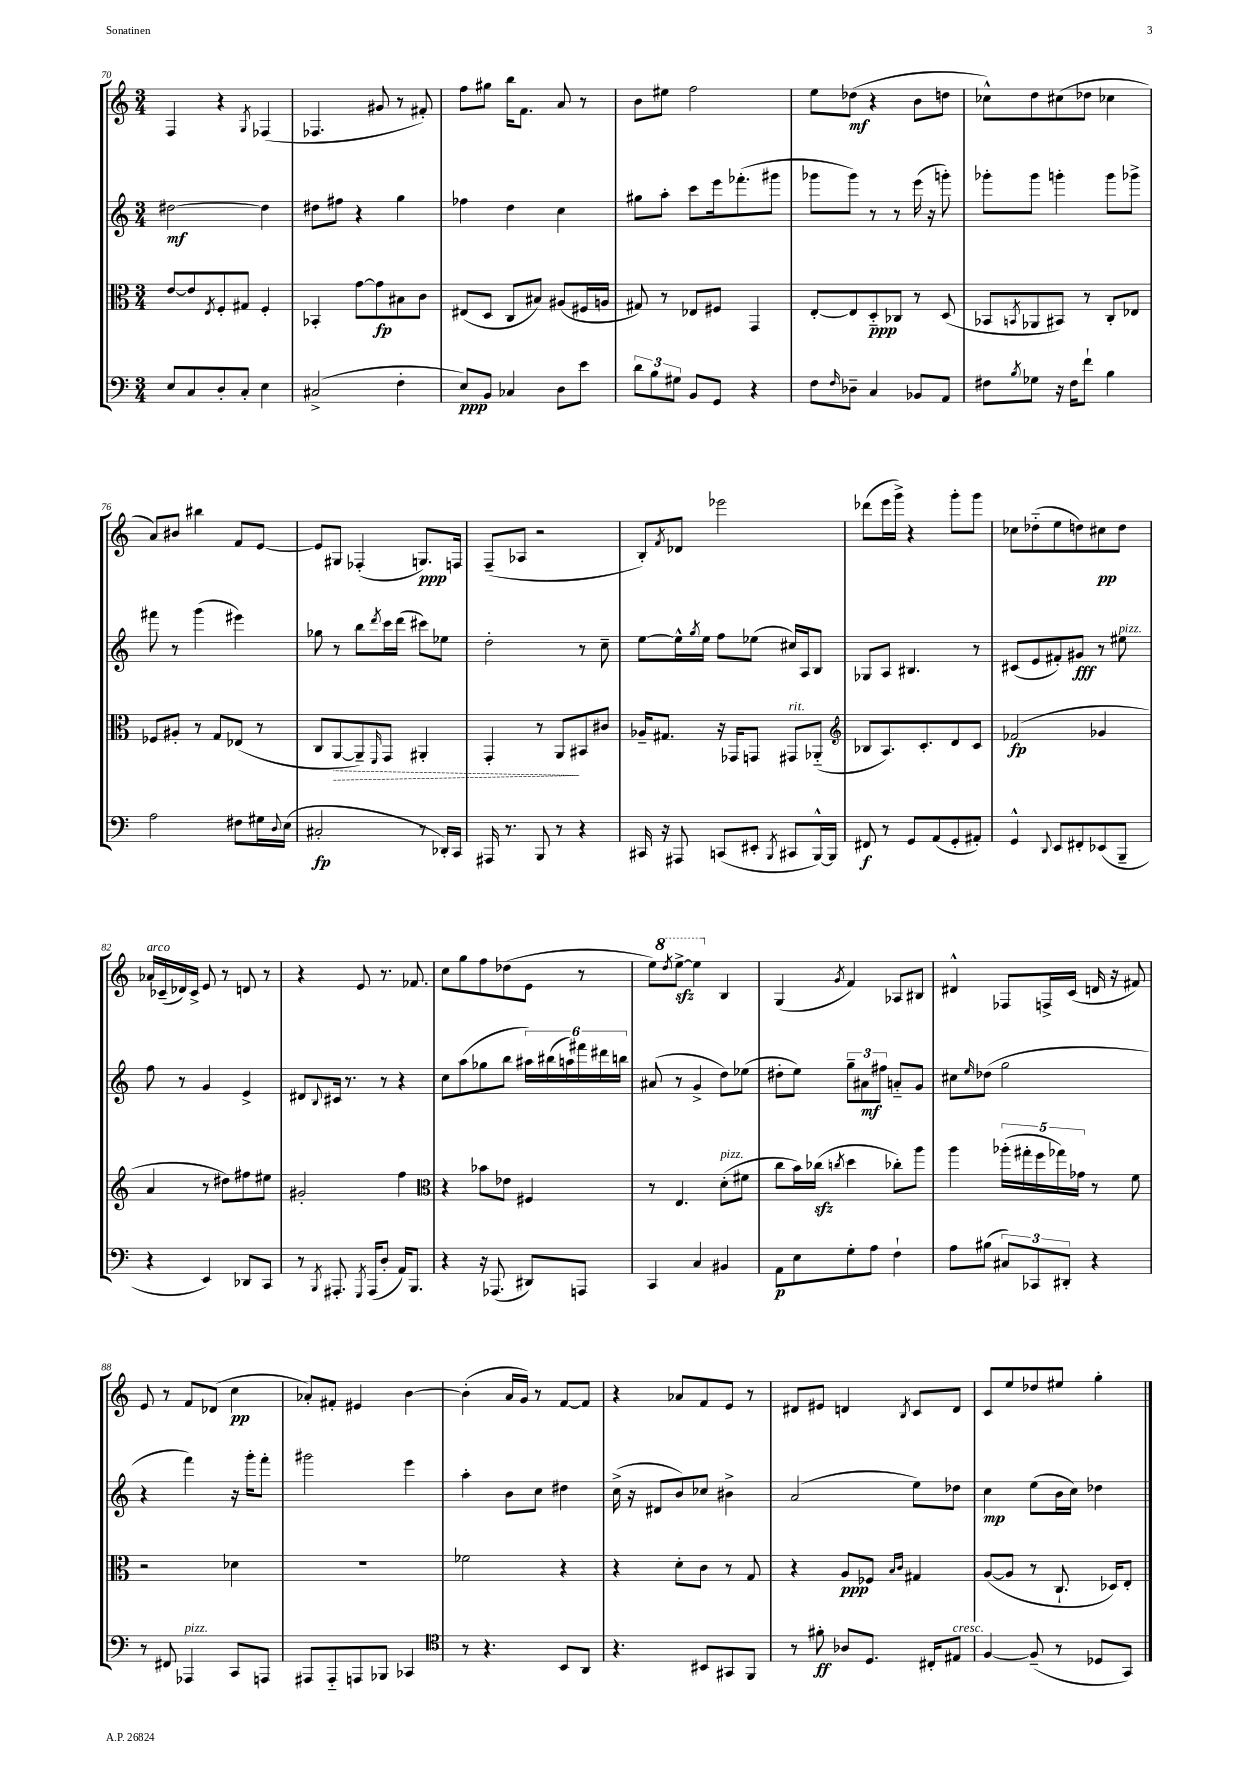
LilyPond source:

<<
\new StaffGroup <<
\new Staff = "s0" {
    \clef treble \key c \major \numericTimeSignature \time 3/4
    f4 r4 \acciaccatura { g8 } fes4( |
    fes4. gis'8 r8 fis'8-.) |
    f''8 gis''8 b''16 f'8. a'8 r8 |
    b'8 eis''8 f''2 |
    e''8 des''8\mf( r4 b'8 d''8 |
    ces''8-^) d''8 cis''8( des''8 ces''4 |
    a'8) bis'8 bis''4 f'8 e'8~ |
    e'8 gis8 fes4-.( g8.\ppp) f16 |
    f8--( aes8 r2 |
    b8-.) \acciaccatura { f'8 } des'8 ees'''2 |
    des'''8( e'''16 g'''16->) r4 g'''8-. g'''8 |
    ces''8 des''8-_( e''8 d''8) cis''8\pp d''8 |
    aes'16^\markup { \italic "arco" } ces'16--( des'16) ces'16-> e'8 r8 d'8 r8 |
    r4 e'8 r8. fes'8. |
    c''8 g''8 f''8 des''8( e'8 r8 |
    e''8) \ottava #1 \acciaccatura { d'''8 } e'''8~->\sfz e'''4 \ottava #0 b4 |
    g4( \acciaccatura { g'8 } f'4) aes8 bis8 |
    dis'4-^ fes8 f16-> c'16( d'16 r16 fis'8) |
    e'8 r8 f'8 des'8( c''4\pp |
    aes'8-.) fis'8-. eis'4 b'4~ |
    b'4-.( a'16 g'16) r8 f'8~ f'8 |
    r4 aes'8 f'8 e'8 r8 |
    dis'8 eis'8 d'4 \acciaccatura { b8 } c'8 d'8 |
    c'8 e''8 des''8 eis''8 g''4-. \bar "|." |
}
\new Staff = "s1" {
    \clef treble \key c \major \numericTimeSignature \time 3/4
    dis''2~\mf dis''4 |
    dis''8 fis''8 r4 g''4 |
    fes''4 d''4 c''4 |
    gis''8 a''8-. c'''8 e'''16 fes'''8.-.( gis'''8 |
    ges'''8 ges'''8) r8 r8 e'''16( r16 g'''8-.) |
    ges'''8-. ges'''8 g'''4-. g'''8 ges'''8-> |
    fis'''8 r8 g'''4( eis'''4) |
    ges''8 r8 b''8 \acciaccatura { d'''8 } c'''16 d'''16( cis'''8) ees''8 |
    d''2-. r8 c''8-- |
    e''8~ e''16-^ \acciaccatura { g''8 } e''16 f''8 ees''8( cis''16) a16 b8 |
    ges8 a8 bis4. r8 |
    cis'8( e'8 fis'8-.) gis'8\fff r8 eis''8^\markup { \italic "pizz." } |
    f''8 r8 g'4 e'4-> |
    dis'8 \appoggiatura { b8 } cis'16 r8. r8 r4 |
    c''8 a''8( ges''8 b''8 \tuplet 6/4 { ais''16) bis''16( a''16) fis'''16 dis'''16 b''16 } |
    ais'8( r8 g'4-> d''8) ees''8( |
    dis''8-. e''8) \tuplet 3/2 { g''8-- ais'8\mf fis''8 } a'8-_ g'8 |
    cis''8 \grace { e''16 } des''8( g''2 |
    r4 f'''4) r16 g'''16-. f'''8-. |
    gis'''2 e'''4 |
    a''4-. b'8 c''8 dis''4 |
    c''16->( r16 dis'8 b'8) ces''8 bis'4-> |
    a'2( e''8) des''8 |
    c''4\mp e''8( b'16 c''16) des''4 \bar "|." |
}
\new Staff = "s2" {
    \clef alto \key c \major \numericTimeSignature \time 3/4
    e'8~ e'8 \acciaccatura { e8 } f8-. gis8 f4-. |
    bes,4-. g'8~ g'8\fp bis8 c'8 |
    eis8( d8 c8 bis8) ais8( fis16 a16 |
    gis8) r8 ees8 fis8 g,4 |
    e8~-. e8 d8-_\ppp ces8 r8 d8( |
    bes,8 \acciaccatura { b,8 } aes,8 bis,8) r8 c8-. ees8 |
    fes8 ais8-. r8 g8 ees8( r8 |
    c8 \once \override Hairpin.style = #'dashed-line a,8~\> a,8--) \grace { f,16 } g,8 ais,4-. |
    g,4-. r8 a,8\! bis,8 cis'8 |
    aes16-- gis8. r16 ges,16 g,8 gis,8^\markup { \italic "rit." } aes,8-_( |
    \clef treble bes8 a8.) c'8.-. d'8 c'8 |
    fes'2\fp( ges'4 |
    a'4 r8 dis''8) fis''8 eis''8 |
    gis'2-. f''4 |
    \clef alto r4 bes'8 ees'8 fis4 |
    r8 e4. d'8-.^\markup { \italic "pizz." }( fis'8 |
    c''8 b'16) ces''16\sfz( \acciaccatura { c''8 } d''4 ces''8-.) a''8 |
    a''4 \tuplet 5/4 { aes''16-.( gis''16-. f''16 ges''16) ges'16 } r8 f'8 |
    r2 des'4 |
    R2. |
    fes'2 r4 |
    r4 d'8-. c'8 r8 g8 |
    r4 a8\ppp fes8 \grace { b16 c'16 } gis4 |
    a8~( a8 r8 c8.-! des16) e8-. \bar "|." |
}
\new Staff = "s3" {
    \clef bass \key c \major \numericTimeSignature \time 3/4
    e8 c8 d8-. c8-. e4 |
    cis2->( f4-. |
    e8\ppp) b,8 ces4 d8 e'8 |
    \tuplet 3/2 { d'8 b8 gis8 } b,8 g,8 r4 |
    f8 \grace { f16 } des8-- c4 bes,8 a,8 |
    fis8 \acciaccatura { b8 } ges8 r16 fis16 f'8-! b4 |
    a2 fis8 gis16 \appoggiatura { d8 } e16( |
    cis2-.\fp r8 des,16-.) c,16 |
    ais,,16 r8. b,,8 r8 r4 |
    cis,16 r16 ais,,8 c,8( eis,8-. \acciaccatura { b,,8 } cis,8 b,,16~-^) b,,16 |
    fis,8\f r8 g,8 a,8( g,8-. ais,8-.) |
    g,4-^ \appoggiatura { d,8 } e,8 fis,8-. ees,8( b,,8-- |
    r4 e,4) des,8 c,8 |
    r8 \acciaccatura { b,,8 } ais,,8.-. \acciaccatura { g,,8 } ais,,16( d8-. a,16) b,,8. |
    r4 r16 aes,,8.( dis,8) a,,8 |
    c,4 c4 bis,4 |
    a,8\p e8 g8-. a8 f4-! |
    a8 bis8( \tuplet 3/2 { cis8) ces,8 dis,8-. } r4 |
    r8 fis,8 aes,,4^\markup { \italic "pizz." } c,8 a,,8 |
    ais,,8 ais,,8-_ a,,8 bes,,8 ces,4 |
    \clef tenor r8 r4. b,8 a,8 |
    r4. bis,8 gis,8 f,8 |
    r8 fis'8-.\ff aes8 d8. cis16-. eis8^\markup { \italic "cresc." } |
    f4~ f8--( r8 des8 g,8) \bar "|." |
}
>>
>>
\layout { \context { \Score currentBarNumber = #70 } }
